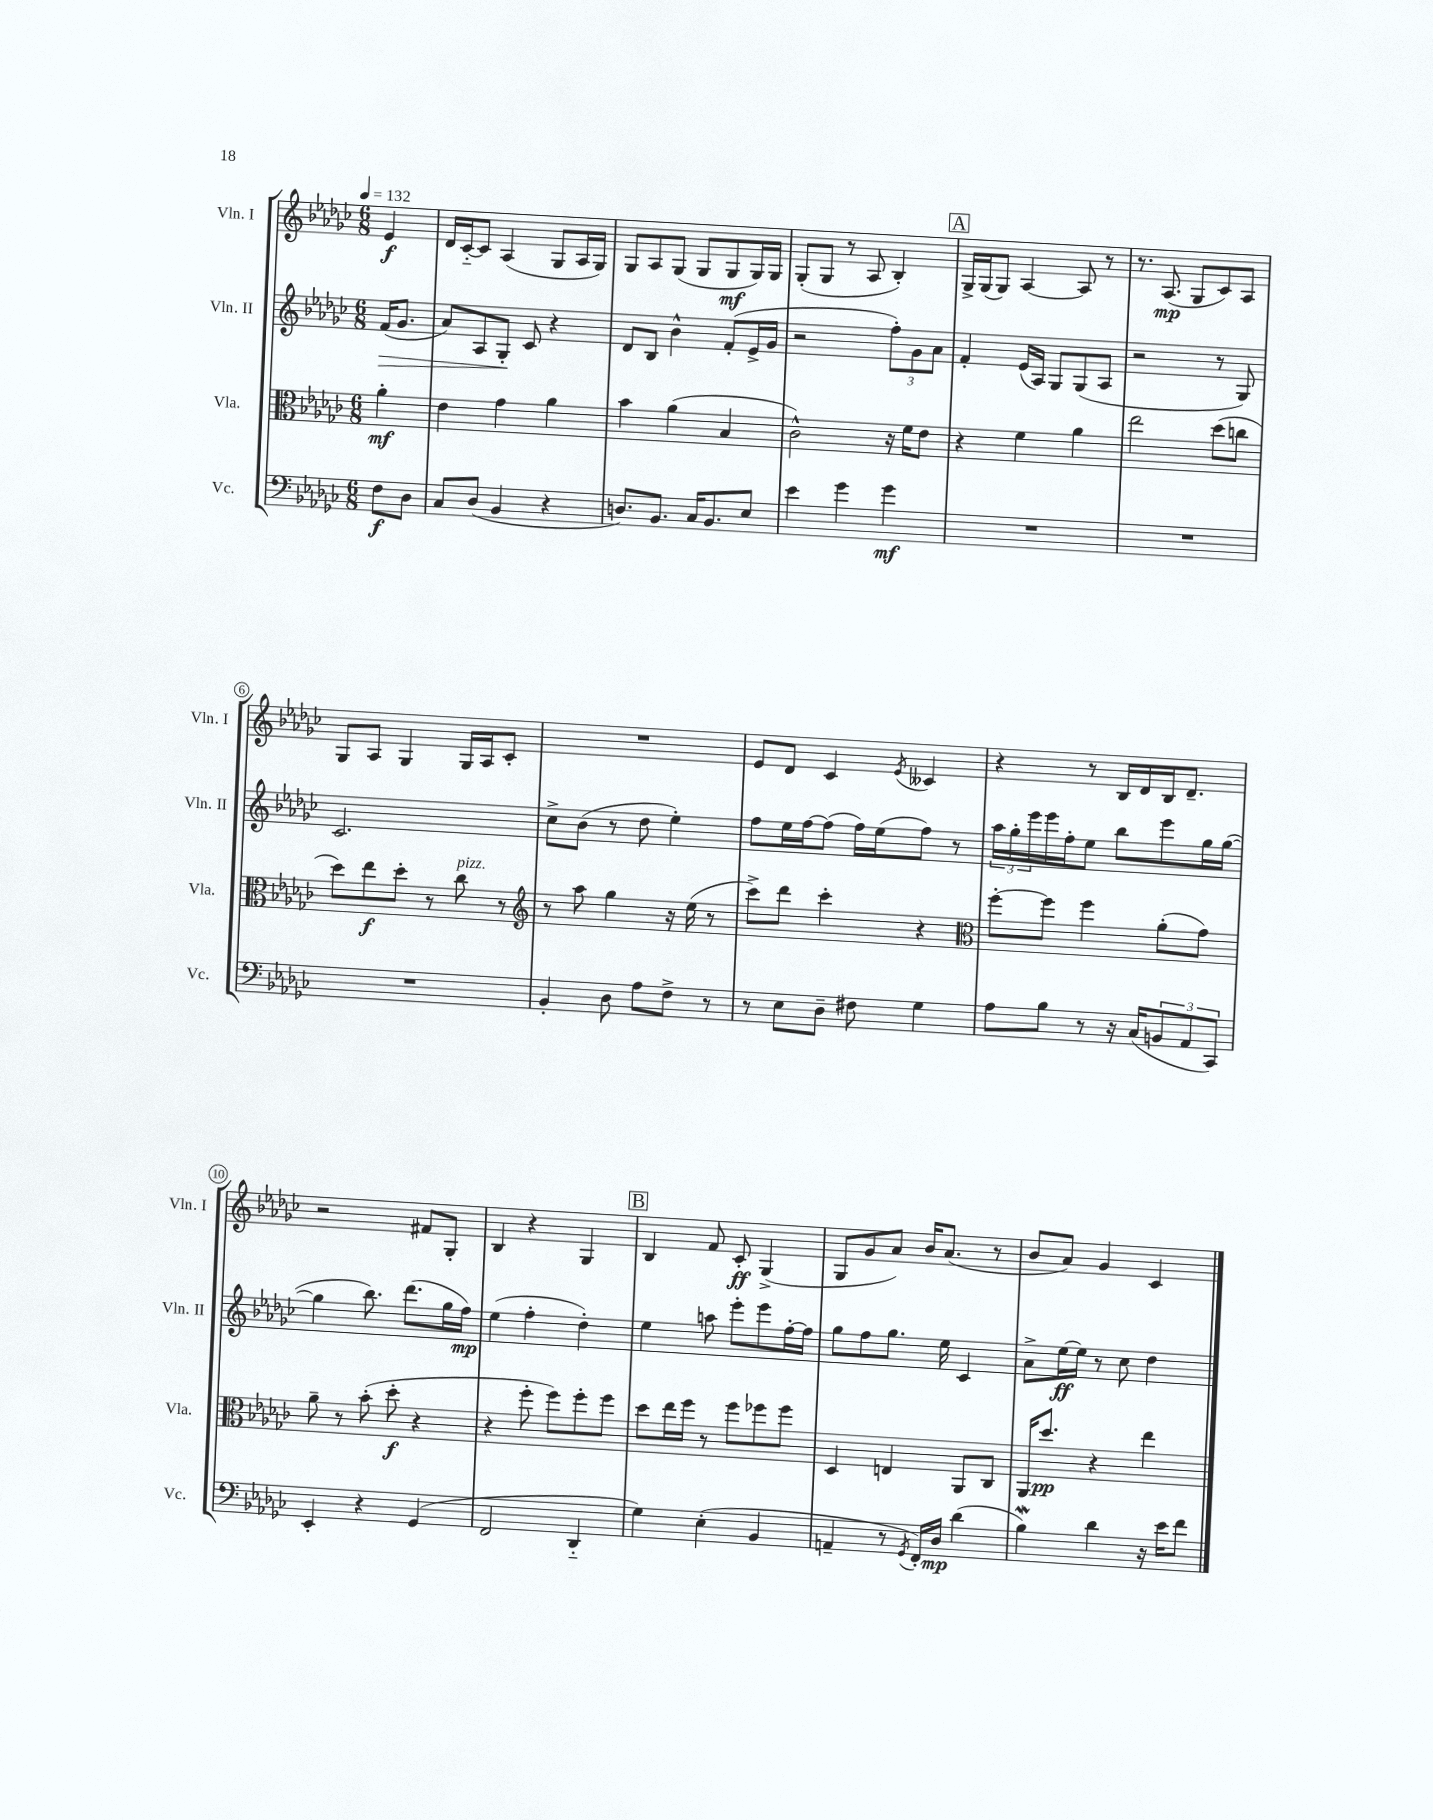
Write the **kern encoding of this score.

**kern	**kern	**kern	**kern
*staff4	*staff3	*staff2	*staff1
*clefF4	*clefC3	*clefG2	*clefG2
*k[b-e-a-d-g-c-]	*k[b-e-a-d-g-c-]	*k[b-e-a-d-g-c-]	*k[b-e-a-d-g-c-]
*M6/8	*M6/8	*M6/8	*M6/8
*MM132	*MM132	*MM132	*MM132
8F	4a-'	(16f	4e-
.	.	8.g-	.
8D-	.	.	.
=	=	=	=
8C-	4e-	8a-)	16d-
.	.	.	[16c-'~
(8D-	.	8A-	8c-]
4BB-	4g-	8G-'	(4A-
.	.	8c-	.
4r	4a-	4r	8G-
.	.	.	16A-
.	.	.	16G-)
=	=	=	=
8.D)	4b-	8d-	8G-
.	.	8B-	8A-
8.BB-	.	.	.
.	(4a-	4b-^^	(8G-
16C-	.	.	8G-
8.BB-	.	.	.
.	4B-	(8f'	8G-
8E-	.	16e-^	16G-)
.	.	16g-	16G-
=	=	=	=
4e-	2c-^^)	2r	(8G-'
.	.	.	8G-
4g-	.	.	8r
.	.	.	8A-
4g-	16r	12ff')	4B-')
.	16f	.	.
.	.	12g-	.
.	8e-	.	.
.	.	12a-	.
=	=	=	=
2.r	4r	4f'	16G-^
.	.	.	(16G-
.	.	.	8G-)
.	4f	(16e-	[4A-
.	.	16A-)	.
.	.	8G-	.
.	4a-	(8G-	8A-]
.	.	8A-	8r
=	=	=	=
2.r	2ee-	2r	8.r
.	.	.	(8.A-
.	.	.	8G-
.	(8dd-	8r	8c-)
.	8cc	8G-)	8A-
=	=	=	=
2.r	8dd-)	2.c-	8G-
.	8ee-	.	8A-
.	8dd-'	.	4G-
.	8r	.	.
.	8cc-	.	16G-
.	.	.	16A-
.	8r	.	8c-'
=	=	=	=
*	*clefG2	*	*
4BB-'	8r	8cc-^	2.r
.	8aa-	(8b-	.
8D-	4gg-	8r	.
8A-	.	8dd-	.
8F^	16r	4ee-')	.
.	(16ee-	.	.
8r	8r	.	.
=	=	=	=
8r	8ccc-^)	8ff	8e-
8E-	8ddd-	16ee-	8d-
.	.	[16ff	.
8D-~	4ccc-'	(8ff]	4c-
8F#	.	16ff)	.
.	.	(16ee-	.
.	.	.	8qe-
4G-	4r	8ff)	4c--
.	.	8r	.
=	=	=	=
*	*clefC3	*	*
8A-	[8ff'	24aa-	4r
.	.	24gg-'	.
.	.	24eee-	.
8B-	8ff]	16eee-	.
.	.	16ff'	.
8r	4ff	8ee-	8r
16r	.	8bb-	16B-
(16C-	.	.	16d-
12BB	(8a-'	8eee-	16B-
.	.	.	8.d-~
12AA-	.	.	.
.	8g-)	16gg-	.
12CC-)	.	.	.
.	.	([16gg-	.
=	=	=	=
4EE-'	8a-~	4gg-]	2r
.	8r	.	.
4r	(8b-'	8.bb-)	.
.	8dd-'	.	.
.	.	(8.ddd-	.
(4GG-	4r	.	8f#
.	.	16gg-	8G-'
.	.	16ff)	.
=	=	=	=
2FF	4r	(4ee-	4B-
.	8ff'	4ff'	4r
.	8ff)	.	.
4DD-'~	8ff'	4dd-')	4G-
.	8ff	.	.
=	=	=	=
4G-)	8dd-	4ee-	4B-
.	16ee-	.	.
.	16ff	.	.
(4E-'	8r	8aa	8f
.	8ff	8eee-'	8c-'
4BB-	8ff-	8eee-	(4G-^
.	8ff-	[16ff'	.
.	.	16ff]	.
=	=	=	=
4AA~	4D-	8gg-	8G-
.	.	8ff	8g-
8r	4E	8.gg-	8a-)
8qGG-	.	.	.
16FF')	.	.	16b-
16D-	.	16ee-	(8.a-
(4d-	8AA-	4c-	.
.	8C-	.	8r
=	=	=	=
4B-)	16AA-	8a-^	8b-
.	8.dd-	.	.
.	.	[16ee-	8a-)
.	.	16ee-]	.
4d-	4r	8r	4g-
.	.	8cc-	.
16r	4ee-	4dd-	4c-
16e-	.	.	.
8f	.	.	.
==	==	==	==
*-	*-	*-	*-
